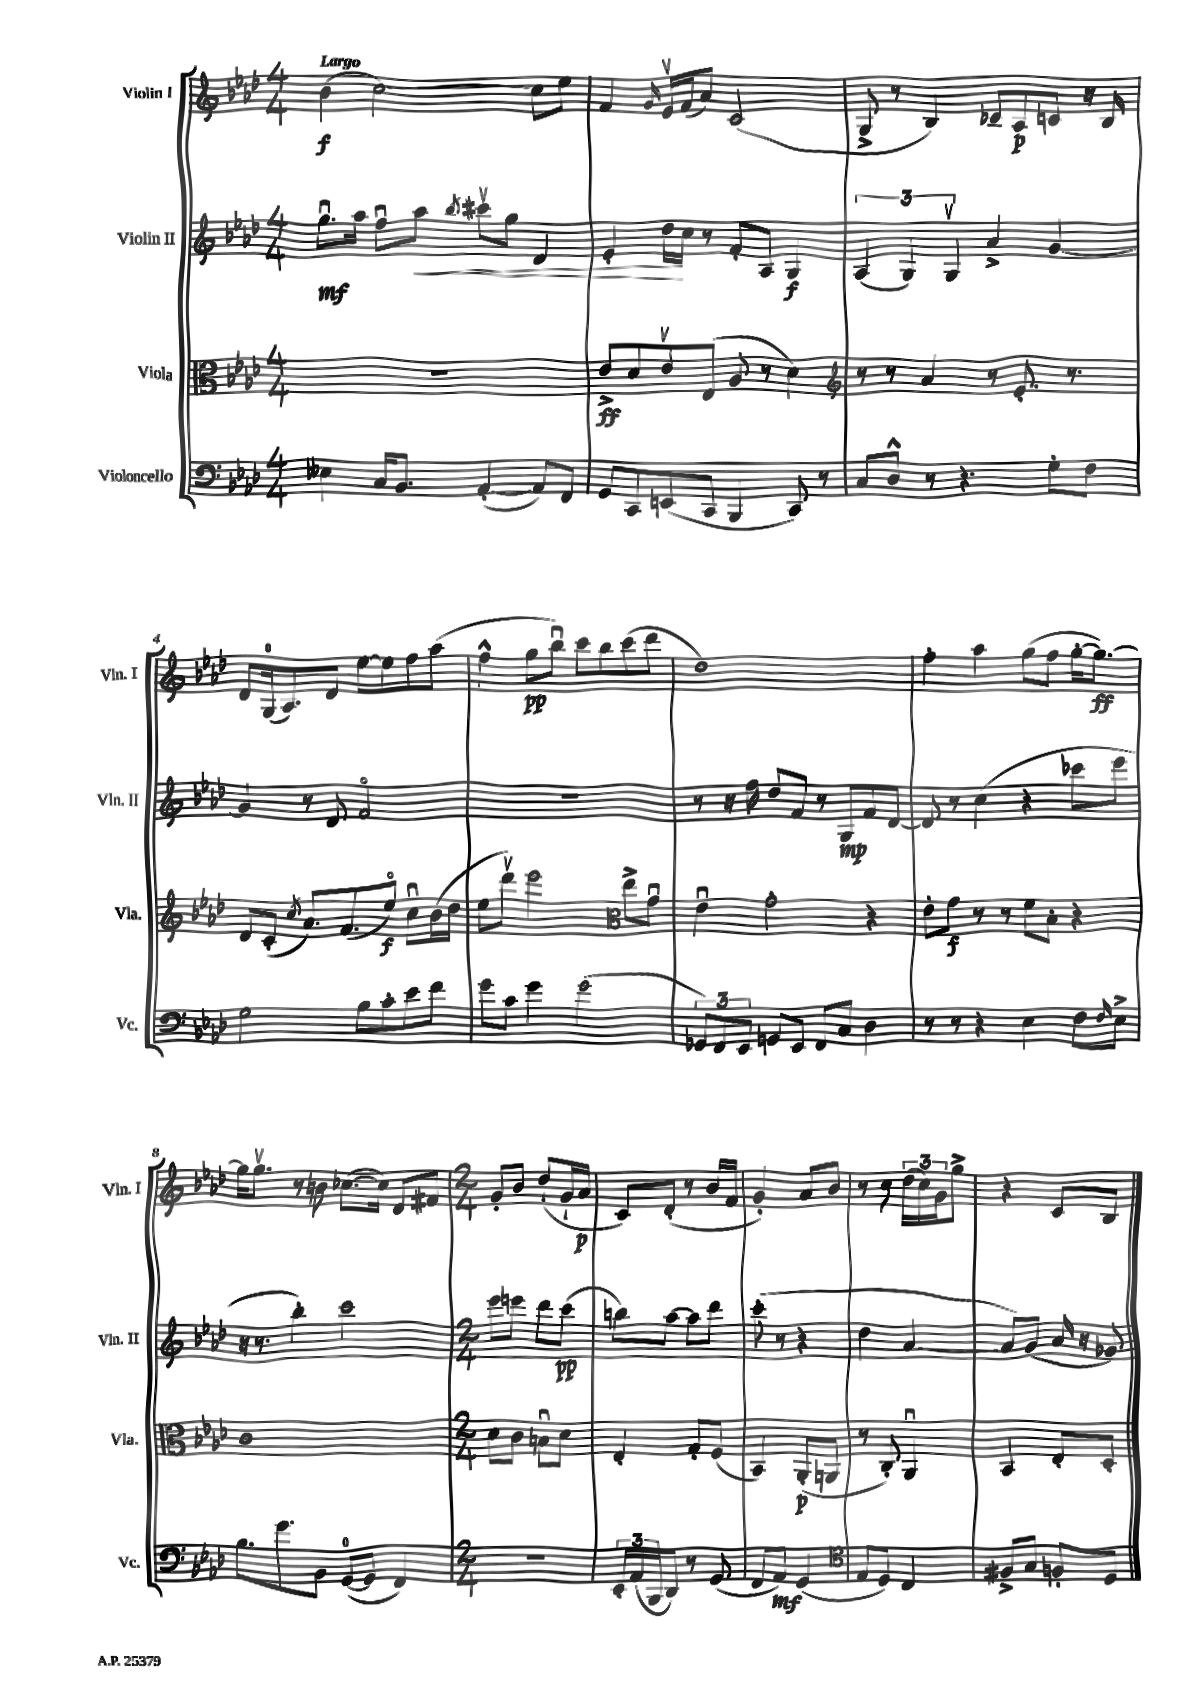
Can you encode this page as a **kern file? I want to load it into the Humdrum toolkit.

**kern	**dynam	**kern	**dynam	**kern	**dynam	**kern	**dynam
*part4	*part4	*part3	*part3	*part2	*part2	*part1	*part1
*staff4	*staff4	*staff3	*staff3	*staff2	*staff2	*staff1	*staff1
*I"Violoncello	*	*I"Viola	*	*I"Violin II	*	*I"Violin I	*
*I'Vc.	*	*I'Vla.	*	*I'Vln. II	*	*I'Vln. I	*
*clefF4	*	*clefC3	*	*clefG2	*	*clefG2	*
*k[b-e-a-d-]	*	*k[b-e-a-d-]	*	*k[b-e-a-d-]	*	*k[b-e-a-d-]	*
*M4/4	*	*M4/4	*	*M4/4	*	*M4/4	*
=1	=1	=1	=1	=1	=1	=1	=1
!	!	!	!	!	!	!LO:TX:a:B:t=Largo	!
4E--X\	.	1r	.	8.ggu\L	mf	(4b-\	f
.	.	.	.	16aa-\Jk	.	.	.
16C/KL	.	.	.	8ffu\L	.	[2cc\)	.
8.BB-/J	.	.	.	.	.	.	.
!	!	!	!	!	!LO:HP:b	!	!
.	.	.	.	8aa-\J	<	.	.
.	.	.	.	8qbb-/	.	.	.
([4AA-'/	.	.	.	8ccc#Xv\L	.	.	.
.	.	.	.	8gg\J	.	.	.
8AA-/L])	.	.	.	4d-/	.	8cc\L]	.
8FF/J	.	.	.	.	.	8ee-\J	.
=2	=2	=2	=2	=2	=2	=2	=2
8GG/L	.	8e-^/L	ff	4e-'/	.	4f/	.
8CC/	.	8d-/	.	.	.	.	.
.	.	.	.	.	.	16qqg/	.
(8EEn/	.	8e-v/	.	16dd-\LL	.	16e-v/LL	.
.	.	.	.	16cc\JJ	[	(16f/J	.
8CC/J	.	(8E-/J	.	8r	.	8a-/J)	.
4BBB-/	.	8A-/	.	8f'/L	.	(2c/	.
.	.	8r	.	8A-/J	.	.	.
8CC/)	.	4d-\)	.	4G/	f	.	.
8r	.	.	.	.	.	.	.
=3	=3	=3	=3	=3	=3	=3	=3
*	*	*clefG2	*	*	*	*	*
8C/L	.	8r	.	(6A-/	.	8G^/	.
8D-^^/J	.	8r	.	.	.	8r	.
.	.	.	.	6G/)	.	.	.
8r	.	4a-/	.	.	.	4B-/)	.
.	.	.	.	6Gv/	.	.	.
4.r	.	.	.	.	.	.	.
.	.	8r	.	4a-^/	.	8c-X~/L	.
.	.	8.e-'/	.	.	.	8A-/	p
8G'\L	.	.	.	[4g/	.	8cn/J	.
.	.	8.r	.	.	.	.	.
8F\J	.	.	.	.	.	16r	.
.	.	.	.	.	.	16B-/	.
!!LO:LB:g=z
=4	=4	=4	=4	=4	=4	=4	=4
2G\	.	8d-/L	.	4g/]	.	8d-/L	.
.	.	(8c'/J	.	.	.	(16G/k	.
.	.	.	.	.	.	8.A-/)	.
.	.	8qcc/	.	.	.	.	.
.	.	8.a-/L)	.	8r	.	.	.
.	.	.	.	8d-/	.	8d-/J	.
.	.	(8.f/	.	.	.	.	.
8B-\L	.	.	.	2f/	.	[8ee-\L	.
8c'\	.	8ee-/J)	f	.	.	8ee-\]	.
8e-\	.	8ccu\L	.	.	.	8ff\	.
8f\J	.	(16b-\L	.	.	.	(8aa-\J	.
.	.	16dd-\JJ	.	.	.	.	.
=5	=5	=5	=5	=5	=5	=5	=5
8g\L	.	8ee-\L	.	1r	.	4ff^^\	.
8c\J	.	8ddd-v\J)	.	.	.	.	.
4g\	.	2eee-\	.	.	.	8gg\L	pp
.	.	.	.	.	.	8bb-u\J)	.
(2g\	.	.	.	.	.	8ccc\L	.
.	.	.	.	.	.	8bb-\	.
*	*	*clefC3	*	*	*	*	*
.	.	8ee-^\L	.	.	.	(8ccc\	.
.	.	8gu\J	.	.	.	8ddd-\J	.
=6	=6	=6	=6	=6	=6	=6	=6
12GG-X/L)	.	4e-u\	.	8r	.	1dd-)	.
12FF/	.	.	.	.	.	.	.
.	.	.	.	16r	.	.	.
12EE-/J	.	.	.	.	.	.	.
.	.	.	.	16ff\	.	.	.
8GGn/L	.	2g'\	.	8dd-/L	.	.	.
8EE-/J	.	.	.	8f/J	.	.	.
8FF/L	.	.	.	8r	.	.	.
8C/J	.	.	.	8G/L	mp	.	.
4D-\	.	4r	.	8f/	.	.	.
.	.	.	.	[8d-/J	.	.	.
=7	=7	=7	=7	=7	=7	=7	=7
8r	.	8e-'\L	.	8d-/]	.	4ff'\	.
8r	.	8g\J	f	8r	.	.	.
4r	.	8r	.	(4cc\	.	4aa-\	.
.	.	8r	.	.	.	.	.
4E-\	.	8f\L	.	4r	.	(8gg\L	.
.	.	8B-'\J	.	.	.	8ff\J	.
8F\L	.	4r	.	8ccc-X\L	.	[16gg'\KL	.
.	.	.	.	.	.	8.gg\J_)	ff
16qqF/	.	.	.	.	.	.	.
8E-^\J	.	.	.	8eee-\J	.	.	.
!!LO:LB:g=z
=8	=8	=8	=8	=8	=8	=8	=8
8.B-\L	.	1c	.	16r	.	16gg\KL]	.
.	.	.	.	8.r	.	8.ggv\J	.
8.g\	.	.	.	.	.	.	.
.	.	.	.	4bb-'\)	.	8r	.
8BB-\J	.	.	.	.	.	8bn\	.
([8GG/L	.	.	.	2ccc\	.	([8.cc-X\L	.
8GG/J]	.	.	.	.	.	.	.
.	.	.	.	.	.	16cc-\Jk])	.
4FF/)	.	.	.	.	.	8d-/L	.
.	.	.	.	.	.	8f#X/J	.
=9	=9	=9	=9	=9	=9	=9	=9
*M2/4	*	*M2/4	*	*M2/4	*	*M2/4	*
2r	.	8d-\L	.	8eee-\L	.	8g'/L	.
.	.	8c\J	.	8eeen\J	.	8b-/J	.
.	.	8Bnu\L	.	8ddd-\L	.	(8dd-`/L	.
.	.	8d-\J	.	(8ccc\J	pp	16g`/L	.
.	.	.	.	.	.	16a-/JJ	p
=10	=10	=10	=10	=10	=10	=10	=10
24EE-'/LL	.	4E-'/	.	8bbn\L)	.	8c/L)	.
(24AA-/	.	.	.	.	.	.	.
24BBB-/J	.	.	.	.	.	.	.
8DD-/J)	.	.	.	[8aa-\J	.	(8d-'/J	.
8r	.	8G'/L	.	8aa-\L]	.	8r	.
(8GG/	.	(8F/J	.	8ddd-\J	.	16b-/LL	.
.	.	.	.	.	.	16f/JJ	.
=11	=11	=11	=11	=11	=11	=11	=11
8FF/L	.	4BB-/)	.	(8ccc'\	.	4g'/)	.
8AA-/J)	mf	.	.	8r	.	.	.
(4GG/	.	(8AA-'/L	p	4r	.	8a-/L	.
.	.	8AAn/J	.	.	.	8b-/J	.
=12	=12	=12	=12	=12	=12	=12	=12
*clefC4	*	*	*	*	*	*	*
8E-/L	.	8r	.	4dd-\	.	8r	.
8D-/J)	.	8C'/)	.	.	.	8cc\	.
4C/	.	4AA-u/	.	[4a-/	.	(24dd-\LL	.
.	.	.	.	.	.	24cc\)	.
.	.	.	.	.	.	24g\J	.
.	.	.	.	.	.	8gg^\J	.
=13	=13	=13	=13	=13	=13	=13	=13
8F#X^/L	.	4BB-/	.	8a-/L])	.	4r	.
8G/J	.	.	.	(8g/J	.	.	.
8Fn'/L	.	8E-'/L	.	16a-/	.	8c/L	.
.	.	.	.	16r	.	.	.
8D-/J	.	8D-'/J	.	8g-X/)	.	8B-/J	.
==	==	==	==	==	==	==	==
*-	*-	*-	*-	*-	*-	*-	*-
